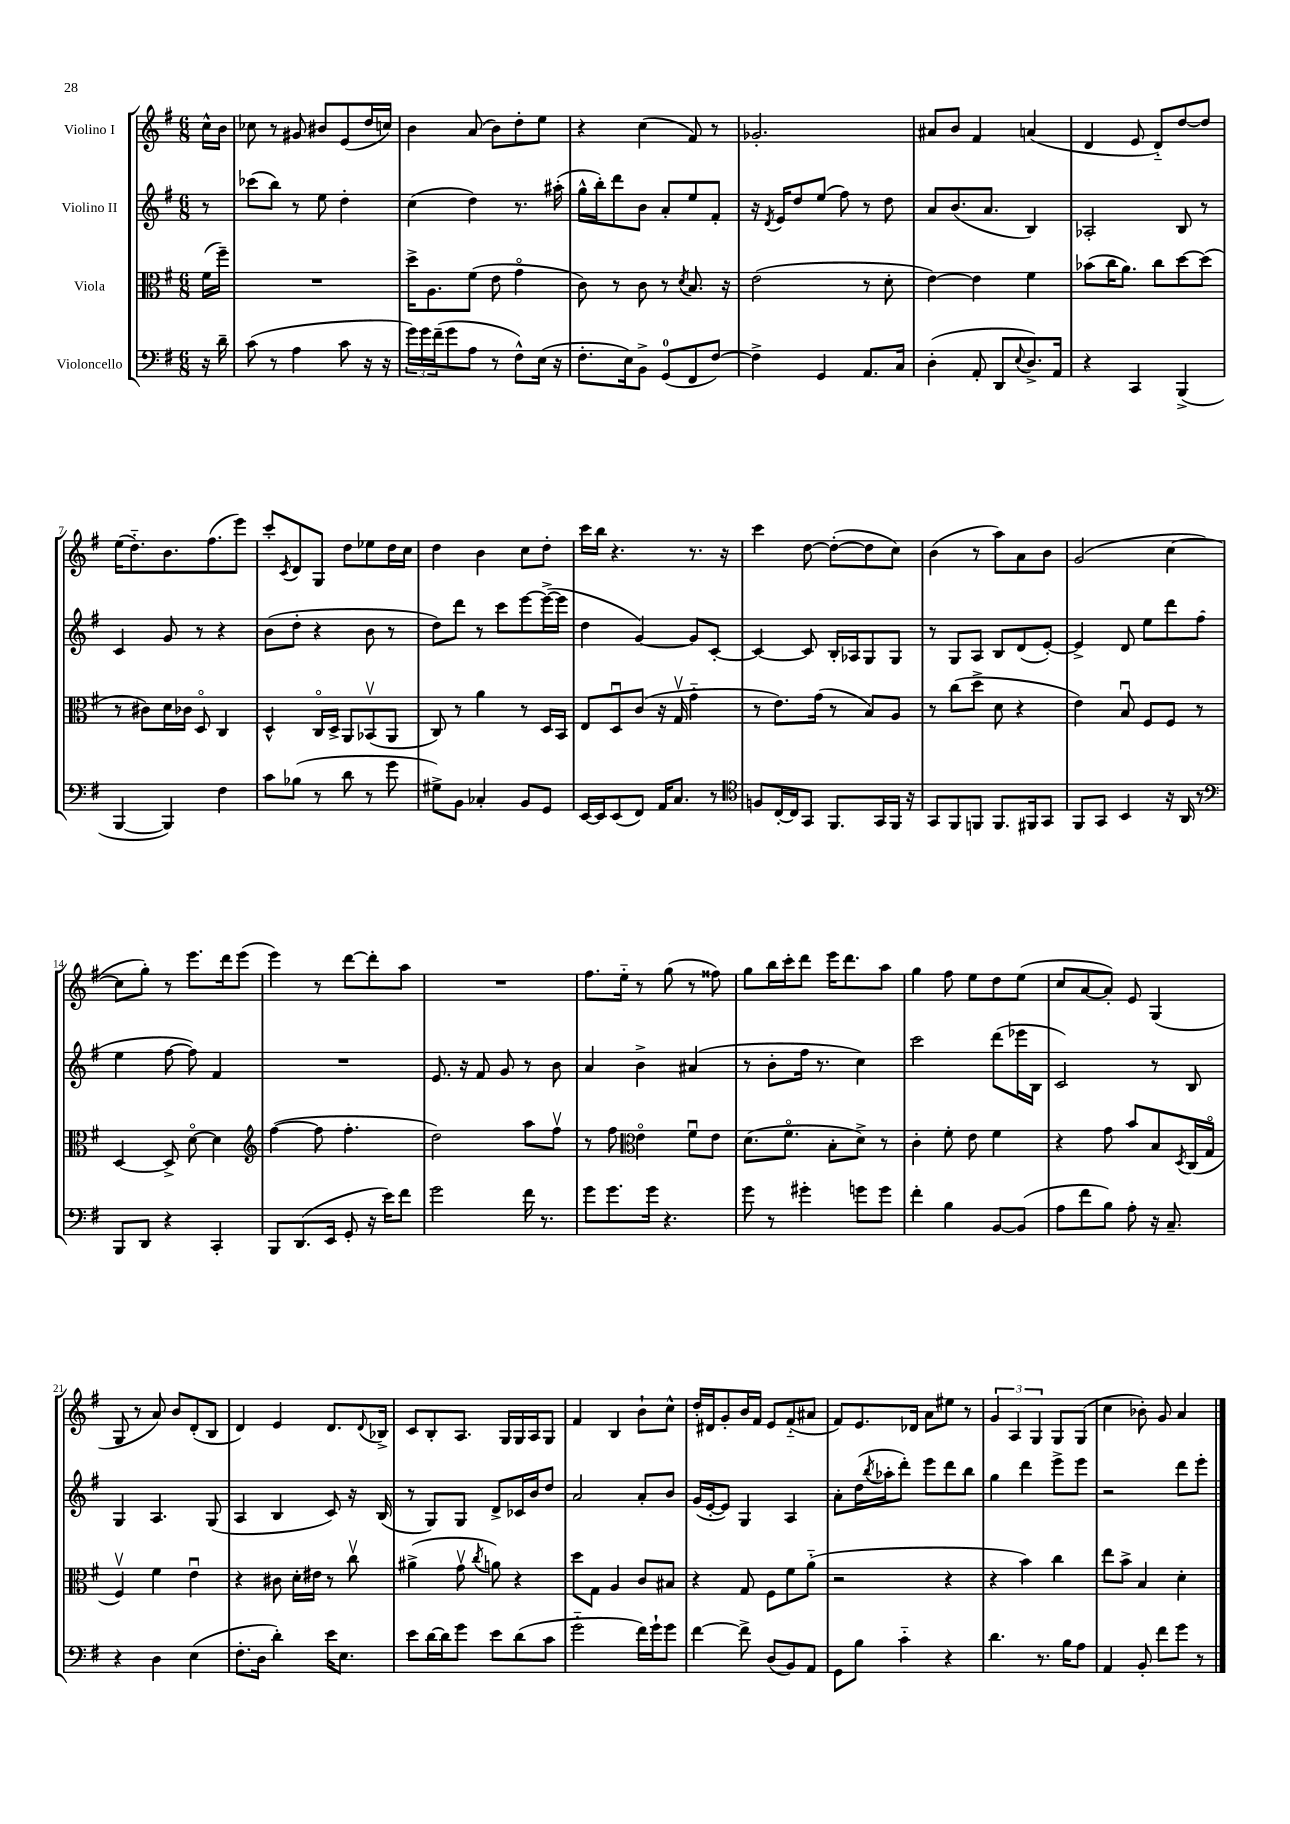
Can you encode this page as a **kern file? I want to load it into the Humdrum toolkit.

**kern	**kern	**kern	**kern
*staff4	*staff3	*staff2	*staff1
*clefF4	*clefC3	*clefG2	*clefG2
*k[f#]	*k[f#]	*k[f#]	*k[f#]
*M6/8	*M6/8	*M6/8	*M6/8
16r	(16f#\LL	8r	16cc^^\LL
16d~\	16ff#~\JJ)	.	16b\JJ
=	=	=	=
(8c\	2.r	(8ccc-\L	8cc-\
8r	.	8bb\J)	8r
4A\	.	8r	8g#/
.	.	8ee\	8b#/L
8c\	.	4dd'\	(8e/
16r	.	.	16dd/L
16r	.	.	16cc/JJ)
=	=	=	=
24g\LL)	16dd^\LK	(4cc\	4b\
24g\	.	.	.
.	8.A\	.	.
(24f#~\J	.	.	.
8g\	.	.	.
8A\J	(8f#\J	4dd\)	(8a/
8r	8e\	.	8b\L)
8F#^^\L)	4go\	8.r	8dd'\
(16E\Jk	.	.	8ee\J
16r	.	(16aa#'\	.
=	=	=	=
8.F#'\L	8c\)	16gg^^\LL	4r
.	.	16bb'\J)	.
.	8r	8ddd\	.
16E\k)	.	.	.
8BB^\J	8c\	8b\J	(4cc\
(8GG/L	8r	8a'/L	.
.	8qd/	.	.
8FF#/	8.B/	8ee/	8f#/)
[8F#/J)	.	8f#'/J	8r
.	16r	.	.
=	=	=	=
4F#^\]	(2e\	16r	2.g-'/
.	.	8qd/	.
.	.	16e/LK	.
.	.	8dd/	.
4GG/	.	(8ee/J	.
.	.	8ff#\)	.
8.AA/L	8r	8r	.
.	8d'\	8dd\	.
16C/Jk	.	.	.
=	=	=	=
(4D'\	[4e\)	8a/L	8a#/L
.	.	(8.b/	8b/J
8AA'/	4e\]	.	4f#/
.	.	8.a/J	.
8DD/L	.	.	.
8qqE/	.	.	.
8.D^/)	4f#\	4B/)	(4a/
16AA/Jk	.	.	.
=	=	=	=
4r	(8b-\L	2A-'/	4d/
.	16cc\K	.	.
.	8.a\J)	.	.
4CC/	.	.	8e/
.	8cc\L	.	8d'~/L)
(4BBB^/	[8dd\	8B/	[8dd/
.	(8dd\]J	8r	8dd/]J
=	=	=	=
[4BBB/	8r	4c/	(16ee\LK
.	.	.	8.dd'~\)
.	8c#\L)	.	.
4BBB/])	16d\L	8g/	8.b\
.	16c-\JJ	.	.
.	8Do/	8r	.
.	.	.	(8.ff#\
4F#\	4C/	4r	.
.	.	.	8eee\J)
=	=	=	=
8c\L	4D^^/	(8b\L	8ccc'/L
.	.	.	8qc/
(8B-\J	.	8dd'\J	8d/
8r	16Co/LL	4r	8G/J
.	16D^/JJ	.	.
8d\	8AA/L	.	8dd\L
8r	(8BB-v/	8b\	8ee-\
8g\	8AA/J	8r	16dd\L
.	.	.	16cc\JJ
=	=	=	=
8G#^\L)	8C/)	8dd\L)	4dd\
8BB\J	8r	8ddd\J	.
4C-'/	4a\	8r	4b\
.	.	8ccc\L	.
8BB/L	8r	[8eee\	8cc\L
8GG/J	16D/LL	(16eee^\_L	8dd'\J
.	16BB/JJ	16eee\]JJ	.
=	=	=	=
[16EE/LL	8E/L	4dd\	16ccc\LL
16EE/]J	.	.	16bb\JJ
(8EE/	8Du/	.	4.r
8FF#/J)	(8c/J	[4g/)	.
16AA/LK	16r	.	.
8.C/J	16Gv/	.	.
.	4g'~\	8g/]L	8.r
8r	.	[8c'/J	.
.	.	.	16r
=	=	=	=
*clefC4	*	*	*
8F/L	8r	4c/_	4ccc\
[16C'/L	8.e\L)	.	.
16C/]J	.	.	.
8GG/J	.	8c/]	[8dd\
.	(16g\Jk	.	.
8.FF#/L	8r	16B'/LL	(8dd'\_L
.	.	16A-/J	.
.	8B/L)	8G/	8dd\]
16GG/L	.	.	.
16FF#/JJ	8A/J	8G/J	8cc\J)
16r	.	.	.
=	=	=	=
8GG/L	8r	8r	(4b\
8FF#/	(8cc\L	8G/L	.
8FF/J	8dd^\J	8A/J	8r
8.FF/L	8d\	8B/L	8aa\L)
.	4r	(8d/	8a\
16FF#/k	.	.	.
8GG/J	.	[8e'/J)	8b\J
=	=	=	=
8FF#/L	4e\)	4e^/]	(2g/
8GG/J	.	.	.
4BB/	8Bu/	8d/	.
.	8F#/L	8ee\L	.
16r	8F#/J	8ddd\	[4cc\
16AA/	.	.	.
8r	8r	(8ff#\J	.
=	=	=	=
*clefF4	*	*	*
8BBB/L	[4D/	4ee\	8cc\]L
8DD/J	.	.	8gg'\J)
4r	8D^/]	[8ff#\	8r
.	[8do\	8ff#\])	8.eee\L
4CC'/	4d\]	4f#/	.
.	.	.	16ddd\k
.	.	.	(8eee\J
=	=	=	=
*	*clefG2	*	*
8BBB/L	([4ff#\	2.r	4eee\)
(8.DD/	.	.	.
.	8ff#\]	.	8r
16EE/Jk	.	.	.
8GG'/	4.ff#'\	.	[8ddd\L
16r	.	.	8ddd'\]
16e\LK)	.	.	.
8f#\J	.	.	8aa\J
=	=	=	=
2g\	2dd\)	8.e/	2.r
.	.	16r	.
.	.	8f#/	.
.	.	8g/	.
16f#\	8aa\L	8r	.
8.r	.	.	.
.	8ff#v\J	8b\	.
=	=	=	=
8g\L	8r	4a/	8.ff#\L
8.g\	8ff#\	.	.
.	.	.	16ee'~\Jk
*	*clefC3	*	*
.	4eo\	4b^\	8r
16g\Jk	.	.	.
4.r	.	.	(8gg\
.	8f#u\L	(4a#/	8r
.	8e\J	.	8ff##\)
=	=	=	=
8g\	(8.d\L	8r	8gg\L
8r	.	8b'\L	16bb\L
.	8.f#o\J	.	16ccc'\J
4g#'\	.	16ff#\Jk	8ddd\J
.	.	8.r	.
.	8B'\L	.	16eee\LK
.	.	.	8.ddd\
8g\L	8d^\J)	4cc\)	.
8g\J	8r	.	8aa\J
=	=	=	=
4f#'\	4c'\	2ccc\	4gg\
4B\	8f#'\	.	8ff#\
.	8e\	.	8ee\L
[8BB/L	4f#\	(8ddd\L	8dd\
(8BB/]J	.	16eee-\L	(8ee\J
.	.	16B\JJ	.
=	=	=	=
8A\L	4r	2c/)	8cc/L
8f#\	.	.	[8a/
8B\J)	8g\	.	8a'/]J)
8A'\	8b/L	.	8e/
16r	8B/	8r	(4G/
8.C~/	.	.	.
.	8qD/	.	.
.	(16C/L	8B/	.
.	16Go/JJ	.	.
=	=	=	=
4r	4F#v/)	4G/	8G/
.	.	.	8r
4D\	4f#\	4.A/	8a/)
.	.	.	8b/L
(4E\	4eu\	.	(8d'/
.	.	(8G/	8B/J
=	=	=	=
8.F#'\L	4r	4A/	4d/)
16D\Jk	.	.	.
4d'\)	8c#\	4B/	4e/
.	16d'\LL	.	.
.	16e#\JJ	.	.
16e\LK	8r	8c/)	8.d/L
8.E\J	.	.	.
.	8ccv\	16r	.
.	.	.	8qqd/
.	.	(16B/	16B-^/Jk
=	=	=	=
8e\L	(4a#^\	8r	8c/L
[16d\L	.	8G/L)	8B'/
16d\]J	.	.	.
8g\J	8gv\	8G/J	8.A/J
.	8qcc/	.	.
8e\L	8a\)	8d^/L	.
.	.	.	16G/LL
(8d\	4r	16c-/L	16G/
.	.	16b/J	16A/J
8c\J	.	8dd/J	8G/J
=	=	=	=
2g'~\	8dd\L	2a/	4f#/
.	8G\J	.	.
.	4A/	.	4B/
16f#\LL)	8c/L	8a'/L	8b`\L
16g`\J	.	.	.
8g\J	8B#/J	8b/J	8cc^^\J
=	=	=	=
[4f#\	4r	(16g/LL	16dd'/LL
.	.	[16e'/J	16d#/J
.	.	8e/]J)	8g'/
8f#^\]	8G/	4G/	16b/L
.	.	.	16f#/JJ
(8D/L	8F#\L	.	8e/L
8BB/)	8f#\	4A/	(8f#'~/
8AA/J	(8a'~\J	.	8a#/J
=	=	=	=
8GG\L	2r	8a'\L	8f#/L)
8B\J	.	(16dd\L	8.e/
.	.	8qbb/	.
.	.	16aa-'\J	.
4c'~\	.	8ddd'\J)	.
.	.	.	16d-/Jk
.	.	8eee\L	8a\L
4r	4r	8ddd\	8ee#\J
.	.	8bb\J	8r
=	=	=	=
4.d\	4r	4gg\	6g/
.	.	.	6A/
.	4b\)	4ddd\	.
.	.	.	6G/
8.r	.	.	.
.	4cc\	8eee^\L	8G/L
16B\LK	.	.	.
8A\J	.	8eee\J	(8G/J
=	=	=	=
4AA/	8ee\L	2r	4cc\
.	8b^\J	.	.
8BB'/	4B/	.	8b-'\)
8f#\L	.	.	8g/
8g\J	4d'\	8ddd\L	4a/
8r	.	8eee'\J	.
==	==	==	==
*-	*-	*-	*-
